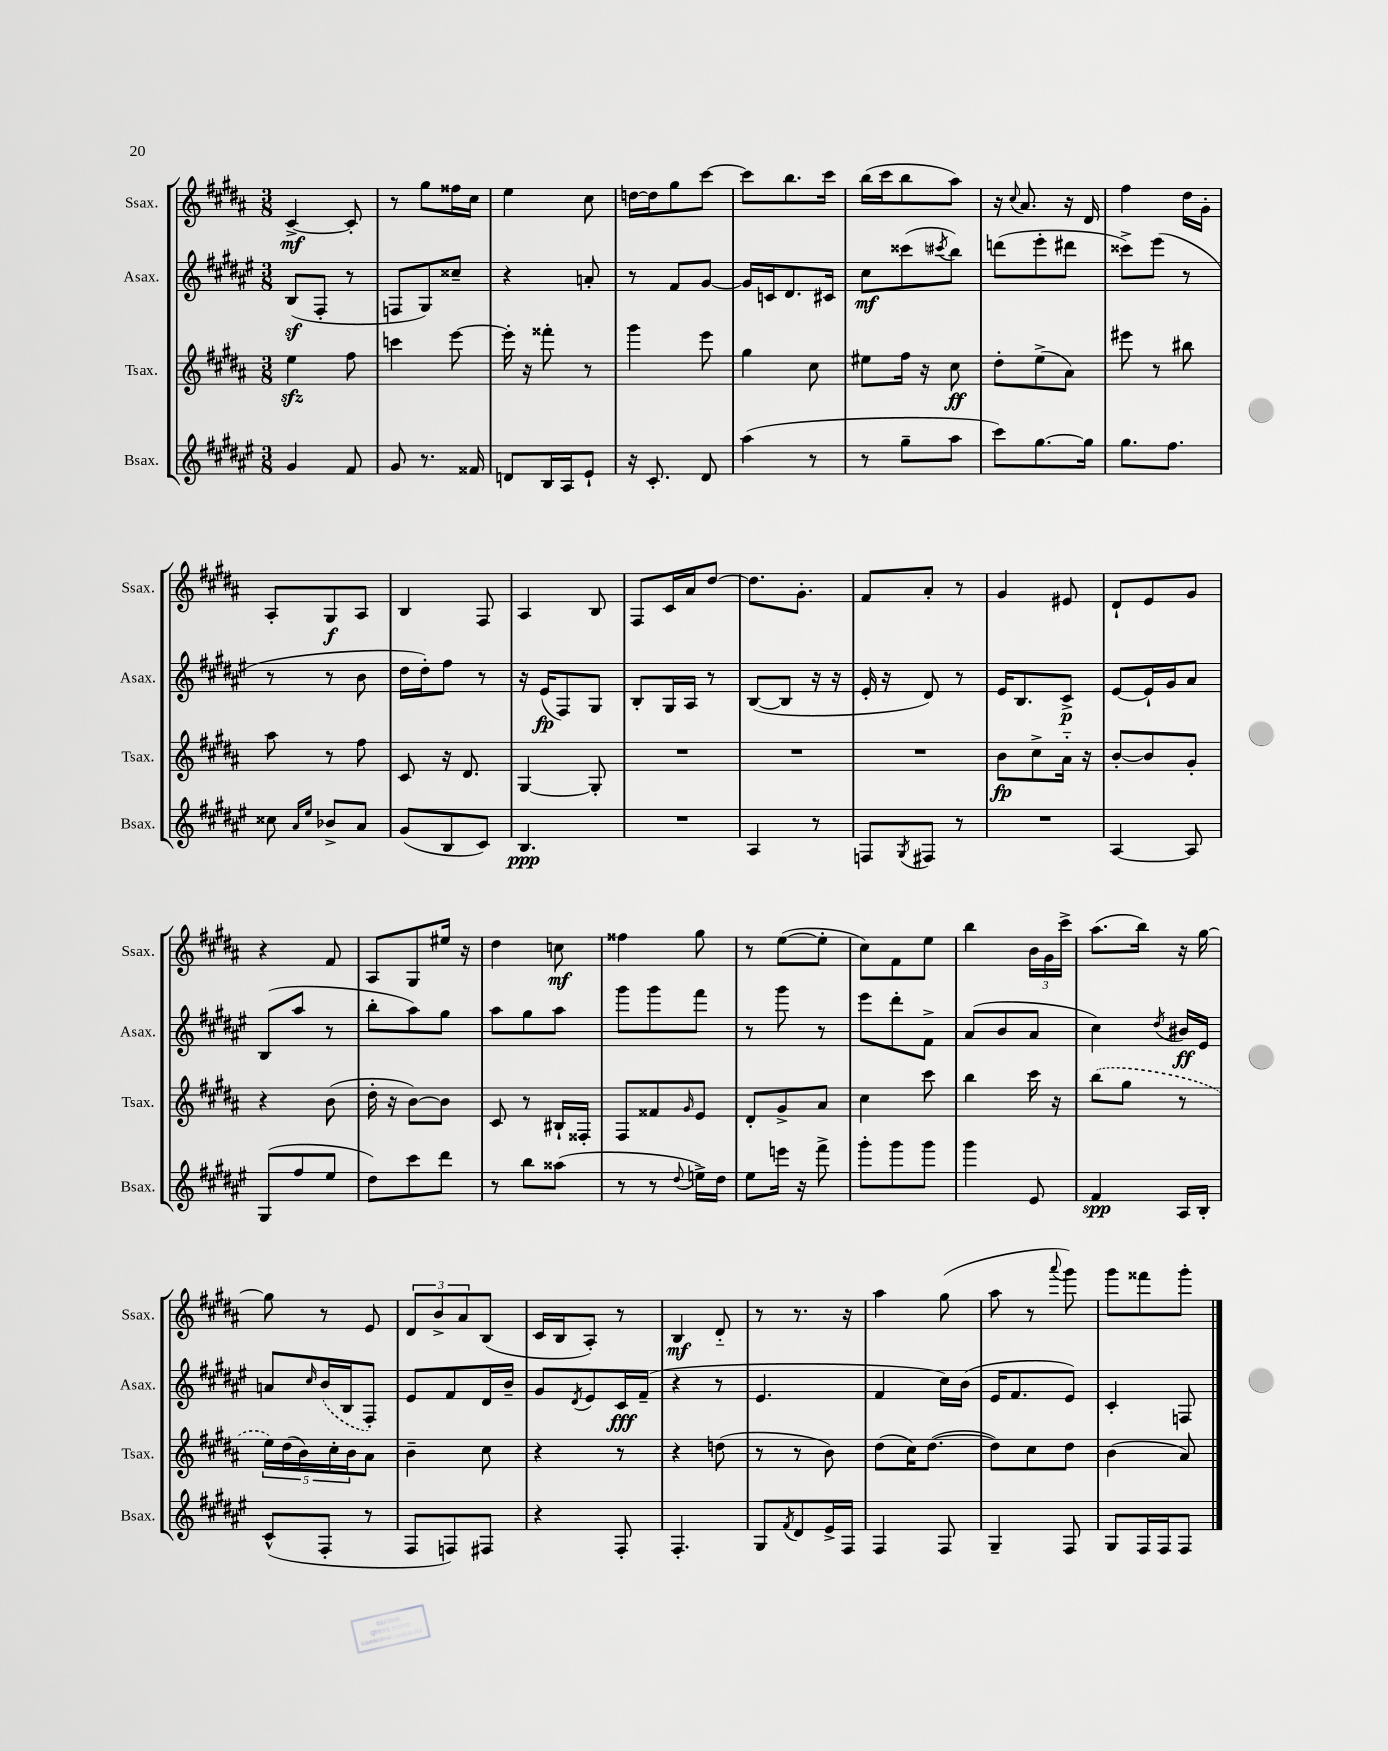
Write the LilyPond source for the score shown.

<<
\new StaffGroup <<
\new Staff = "s0" \with { instrumentName = "Ssax." shortInstrumentName = "Ssax." } {
    \clef treble \key b \major \numericTimeSignature \time 3/8
    cis'4~->\mf cis'8-. |
    r8 gis''8 fisis''16 cis''16 |
    e''4 cis''8 |
    d''16~ d''16 gis''8 cis'''8~ |
    cis'''8 b''8. cis'''16 |
    b''16( cis'''16 b''8 ais''8) |
    r16 \appoggiatura { cis''8 } ais'8. r16 dis'16 |
    fis''4 dis''16 gis'16-. |
    ais8-. gis8\f ais8 |
    b4 fis8 |
    ais4 b8 |
    fis8 cis'16 ais'16 dis''8~ |
    dis''8. gis'8.-. |
    fis'8 ais'8-. r8 |
    gis'4 eis'8 |
    dis'8-! e'8 gis'8 |
    r4 fis'8 |
    ais8 gis8 eis''16 r16 |
    dis''4 c''8\mf |
    fisis''4 gis''8 |
    r8 e''8~( e''8-. |
    cis''8) fis'8 e''8 |
    b''4 \tuplet 3/2 { b'16 gis'16 cis'''16-> } |
    ais''8.( b''16) r16 gis''16~ |
    gis''8 r8 e'8 |
    \tuplet 3/2 { dis'8 b'8-> ais'8 } b8( |
    cis'16 b16 ais8-.) r8 |
    b4\mf dis'8-_ |
    r8 r8. r16 |
    ais''4 gis''8( |
    ais''8 r8 \appoggiatura { ais'''8 } gis'''8) |
    gis'''8 fisis'''8 gis'''8-. \bar "|." |
}
\new Staff = "s1" \with { instrumentName = "Asax." shortInstrumentName = "Asax." } {
    \clef treble \key fis \major \numericTimeSignature \time 3/8
    b8\sf( fis8-. r8 |
    f8 gis8) cisis''8-- |
    r4 a'8-. |
    r8 fis'8 gis'8~ |
    gis'16 c'16 dis'8. cis'16 |
    cis''8\mf cisis'''8( \acciaccatura { cis'''8 } b''8) |
    d'''8( eis'''8-. dis'''8 |
    cisis'''8->) eis'''8( r8 |
    r8 r8 b'8 |
    dis''16 dis''16-.) fis''8 r8 |
    r16 eis'16\fp( fis8) gis8 |
    b8-. gis16 ais16 r8 |
    b8~( b8 r16 r16 |
    eis'16-. r16 dis'8) r8 |
    eis'16 b8. cis'8->\p |
    eis'8~ eis'16-! gis'16 ais'8 |
    b8( ais''8 r8 |
    b''8-. ais''8) gis''8 |
    ais''8 gis''8 ais''8 |
    gis'''8 gis'''8 fis'''8 |
    r8 gis'''8 r8 |
    eis'''8 dis'''8-. fis'8-> |
    ais'8( b'8 ais'8 |
    cis''4) \acciaccatura { dis''8 } bis'16\ff eis'16 |
    a'8 \grace { cis''16 } \once \slurDashed b'16( b16 fis8-.) |
    eis'8 fis'8 dis'16 b'16-- |
    gis'8 \acciaccatura { dis'8 } eis'8 cis'16\fff fis'16--( |
    r4 r8 |
    eis'4. |
    fis'4 cis''16) b'16( |
    eis'16 fis'8. eis'8) |
    cis'4-. f8 \bar "|." |
}
\new Staff = "s2" \with { instrumentName = "Tsax." shortInstrumentName = "Tsax." } {
    \clef treble \key b \major \numericTimeSignature \time 3/8
    e''4\sfz fis''8 |
    c'''4 e'''8~ |
    e'''16-. r16 fisis'''8-. r8 |
    gis'''4 e'''8 |
    gis''4 cis''8 |
    eis''8 fis''16 r16 cis''8\ff |
    dis''8-. e''8->( ais'8) |
    eis'''8 r8 bis''8 |
    ais''8 r8 fis''8 |
    cis'8 r16 dis'8. |
    gis4~ gis8-. |
    R4. |
    R4. |
    R4. |
    b'8\fp cis''8-> ais'16-_ r16 |
    b'8~-. b'8 gis'8-. |
    r4 b'8( |
    dis''16-. r16 b'8~) b'8 |
    cis'8 r8 bis16-! fisis16-. |
    fis8 fisis'8 \grace { gis'16 } e'8 |
    dis'8-. gis'8-> ais'8 |
    cis''4 cis'''8 |
    b''4 cis'''16 r16 |
    \once \slurDashed b''8( gis''8 r8 |
    \tuplet 5/4 { e''16) dis''16( b'16) cis''16-. b'16 } ais'8 |
    b'4-- cis''8 |
    r4 r8 |
    r4 d''8( |
    r8 r8 b'8) |
    dis''8( cis''16) dis''8.~( |
    dis''8) cis''8 dis''8 |
    b'4( ais'8) \bar "|." |
}
\new Staff = "s3" \with { instrumentName = "Bsax." shortInstrumentName = "Bsax." } {
    \clef treble \key fis \major \numericTimeSignature \time 3/8
    gis'4 fis'8 |
    gis'8 r8. fisis'16 |
    d'8 b16 ais16 eis'8-! |
    r16 cis'8.-. dis'8 |
    ais''4( r8 |
    r8 gis''8-- ais''8 |
    cis'''8) gis''8.~ gis''16 |
    gis''8. fis''8. |
    cisis''8 \grace { ais'16 eis''16 } bes'8-> ais'8 |
    gis'8( b8 cis'8) |
    b4.\ppp |
    R4. |
    ais4 r8 |
    f8 \acciaccatura { gis8 } fis8 r8 |
    R4. |
    ais4~ ais8 |
    gis8( fis''8 eis''8 |
    dis''8) cis'''8 dis'''8 |
    r8 b''8 aisis''8( |
    r8 r8 \appoggiatura { dis''8 } e''16->) dis''16 |
    eis''8 e'''16 r16 fis'''8-> |
    gis'''8-. gis'''8 gis'''8 |
    gis'''4 eis'8 |
    fis'4\spp ais16 b16-. |
    cis'8-^( fis8-. r8 |
    fis8 f8) fis8 |
    r4 fis8-. |
    fis4.-. |
    gis8 \acciaccatura { fis'8 } dis'8 eis'16-> fis16 |
    fis4 fis8 |
    gis4-- fis8 |
    gis8 fis16 fis16 fis8 \bar "|." |
}
>>
>>
\layout { \context { \Score \remove "Bar_number_engraver" } }
